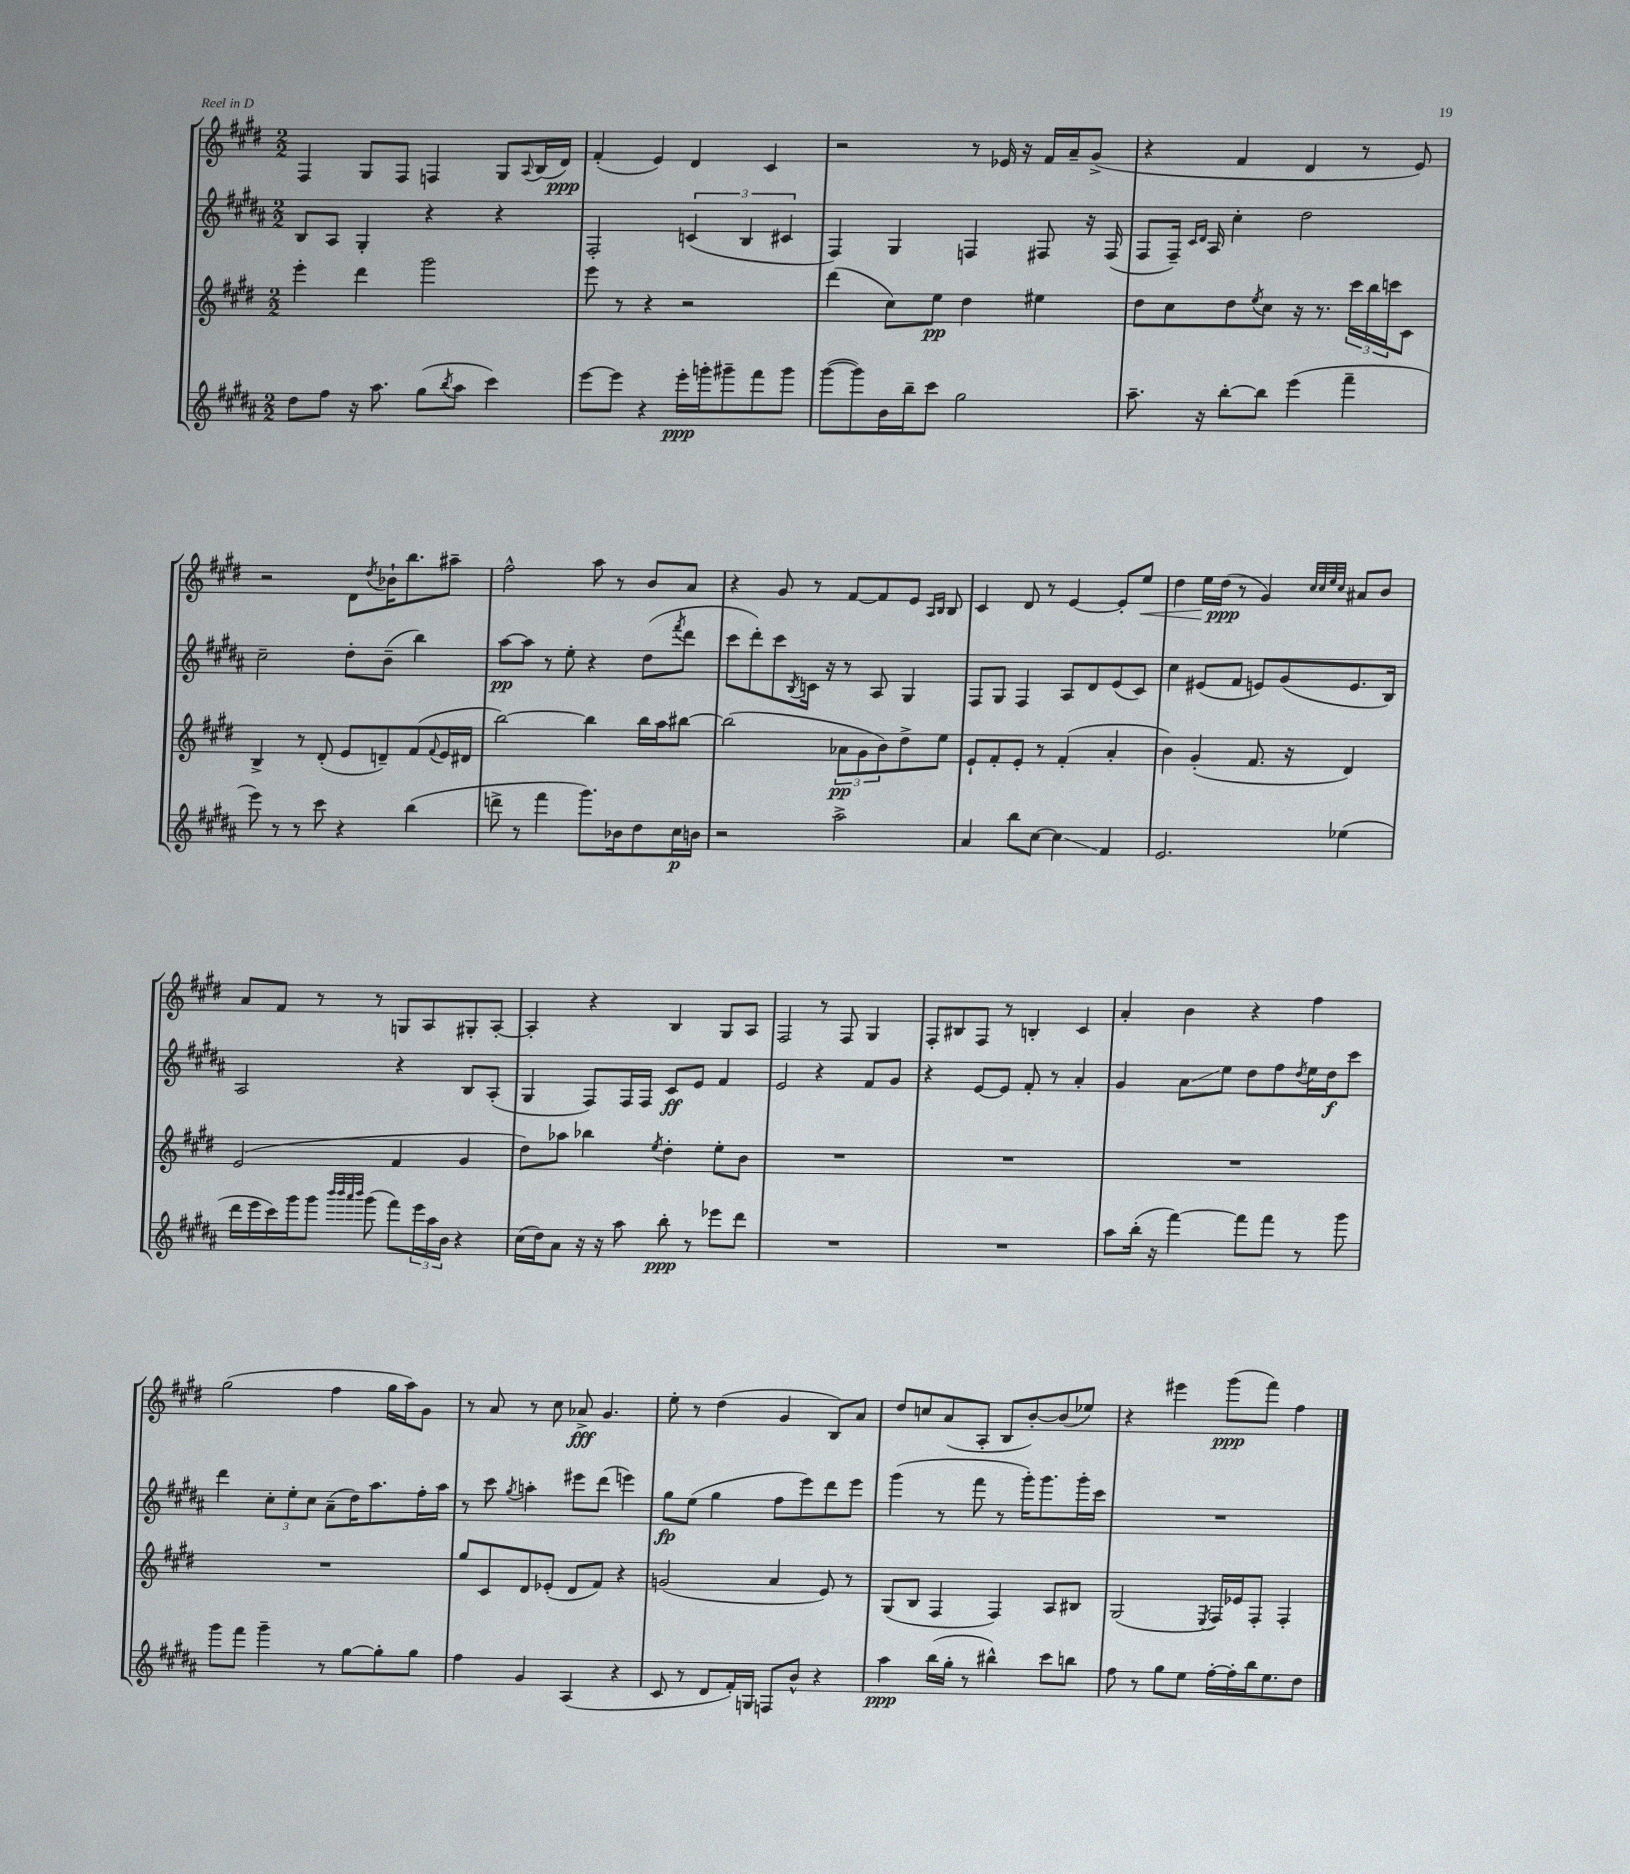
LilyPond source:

<<
\new StaffGroup <<
\new Staff = "s0" {
    \clef treble \key e \major \numericTimeSignature \time 2/2
    fis4 gis8 fis8 f4 gis8 \appoggiatura { a8 } b16( dis'16\ppp) |
    fis'4-.( e'4) dis'4 cis'4 |
    r2 r8 ees'16 r16 fis'16 a'16-- gis'8->( |
    r4 fis'4 dis'4 r8 e'8) |
    r2 dis'8 \acciaccatura { dis''8 } bes'16-! b''8. ais''8-- |
    fis''2-^ a''8 r8 b'8 a'8 |
    r4 gis'8 r8 fis'8~ fis'8 e'8 \grace { a16 b16 } b8 |
    cis'4 dis'8 r8 e'4~ e'8-. e''8\< |
    dis''4 e''16 dis''16\ppp\!( r8 gis'4) \grace { cis''32 cis''32 e''32 cis''32 } ais'8 b'8 |
    a'8 fis'8 r8 r8 g8 a8 gis8-. a8~-. |
    a4-. r4 b4 gis8 a8 |
    fis2 r8 fis8 gis4 |
    fis8-. bis8 fis8 r8 b4-. cis'4 |
    a'4-. b'4 r4 fis''4 |
    gis''2( fis''4 gis''16 a''16) gis'8 |
    r8 a'8 r8 cis''8 aes'8->\fff gis'4. |
    e''8-. r8 dis''4( gis'4 b8) a'8 |
    dis''8 c''8 a'8( a8-. b8 b'8~-.) b'8( ees''8) |
    r4 eis'''4 gis'''8\ppp( fis'''8) fis''4 \bar "|." |
}
\new Staff = "s1" {
    \clef treble \key b \major \numericTimeSignature \time 2/2
    b8 ais8 gis4-. r4 r4 |
    fis2-. \tuplet 3/2 { c'4( b4 cis'4 } |
    fis4) gis4 f4 fis8 r16 fis16( |
    fis8 fis16--) \grace { cis'16 dis'16 } ais16 cis''4-. dis''2 |
    cis''2-- dis''8-. b'8--( b''4) |
    ais''8~\pp ais''8 r8 e''8-. r4 dis''8( \acciaccatura { fis'''8 } dis'''8 |
    cis'''8 dis'''8-.) cis'''8 \acciaccatura { b8 } c'16 r16 r8 ais8 gis4 |
    fis8 gis8 fis4 ais8 dis'8 e'8( cis'8) |
    cis''4 eis'8( fis'8 e'8) gis'8( e'8. b16) |
    ais2 r4 b8 ais8-.( |
    gis4 fis8) fis16 fis16 cis'8\ff e'8 fis'4 |
    e'2 r4 fis'8 gis'8 |
    r4 e'8~ e'8 fis'8-. r8 ais'4-. |
    gis'4 ais'8\glissando e''8 dis''8 fis''8 \acciaccatura { dis''8 } e''16 dis''16\f cis'''8 |
    dis'''4 \tuplet 3/2 { cis''8-. e''8-. cis''8 } ais'8--( dis''16) ais''8. fis''16-. ais''16 |
    r8 cis'''8 \acciaccatura { gis''8 } a''4-. eis'''8 dis'''8( e'''4) |
    gis''8\fp e''8( gis''4 fis''8 e'''8) dis'''8 e'''8 |
    gis'''4( r8 fis'''8 r8 gis'''16-.) gis'''8. gis'''16-. cis'''16 |
    R1 \bar "|." |
}
\new Staff = "s2" {
    \clef treble \key e \major \numericTimeSignature \time 2/2
    e'''4-. dis'''4 gis'''2 |
    e'''8 r8 r4 r2 |
    dis'''4( cis''8) e''8\pp dis''4 eis''4 |
    dis''8 cis''8 dis''8 \acciaccatura { e''8 } cis''8 r16 r8. \tuplet 3/2 { cis'''16 b''16 c'''16 } cis'8 |
    b4-> r8 dis'8-.( e'8 d'8--) fis'8( \appoggiatura { fis'8 } e'16 dis'16 |
    b''2~) b''4 b''16 a''16 bis''8~ |
    bis''2( \tuplet 3/2 { aes'8\pp gis'8 b'8) } dis''8-> e''8 |
    e'8-! fis'8-. e'8-. r8 fis'4-.( a'4-. |
    b'4) gis'4-.( fis'8. r16 dis'4) |
    e'2( fis'4 gis'4 |
    dis''8) aes''8 bes''4 \acciaccatura { e''8 } dis''4-. e''8-. b'8 |
    R1 |
    R1 |
    R1 |
    R1 |
    gis''8 cis'8 dis'8 ees'8-.( dis'8 fis'8) r4 |
    g'2( a'4 e'8) r8 |
    gis8( b8 fis4 fis4) a8 bis8 |
    gis2( \acciaccatura { e8 } fis16) ees'16 fis8-. fis4-. \bar "|." |
}
\new Staff = "s3" {
    \clef treble \key b \major \numericTimeSignature \time 2/2
    dis''8 fis''8 r16 ais''8. gis''8( \acciaccatura { b''8 } ais''8 cis'''4) |
    e'''8~ e'''8 r4 e'''16-.\ppp g'''16-. gis'''8-- fis'''8 gis'''8 |
    gis'''8~( gis'''8) b'16 b''16-- cis'''8 gis''2 |
    ais''8.-- r16 b''8~-. b''8 e'''4( fis'''4-- |
    e'''8) r8 r8 cis'''8 r4 b''4( |
    d'''8-> r8 fis'''4 gis'''8.) bes'16 dis''8 cis''16\p b'16 |
    r2 ais''2-> |
    ais'4 b''8 cis''8~ cis''4\glissando fis'4 |
    e'2. ees''4( |
    dis'''16 e'''16 cis'''16) gis'''16 gis'''8 \grace { b'''32 b'''32 ais'''32 b'''32 } gis'''8( fis'''8) \tuplet 3/2 { e'''16 ais''16 b'16 } r4 |
    cis''16( dis''16) ais'8 r16 r16 ais''8 b''8-.\ppp r8 ees'''8 dis'''8 |
    R1 |
    R1 |
    ais''8 b''16-.( r16 fis'''4~) fis'''8 fis'''8 r8 gis'''8 |
    gis'''8 fis'''8 gis'''4-- r8 gis''8~ gis''8-. gis''8 |
    fis''4 gis'4 ais4( r4 |
    cis'8 r8 dis'8 fis'16-.) g16 f8 b'8-^ r4 |
    ais''4\ppp b''16( gis''16-. r8 bis''4-^) cis'''8 b''8 |
    fis''8 r8 gis''8 e''8 fis''16~-. fis''16-. b''16 e''8. dis''8 \bar "|." |
}
>>
>>
\layout { \context { \Score \remove "Bar_number_engraver" } }
